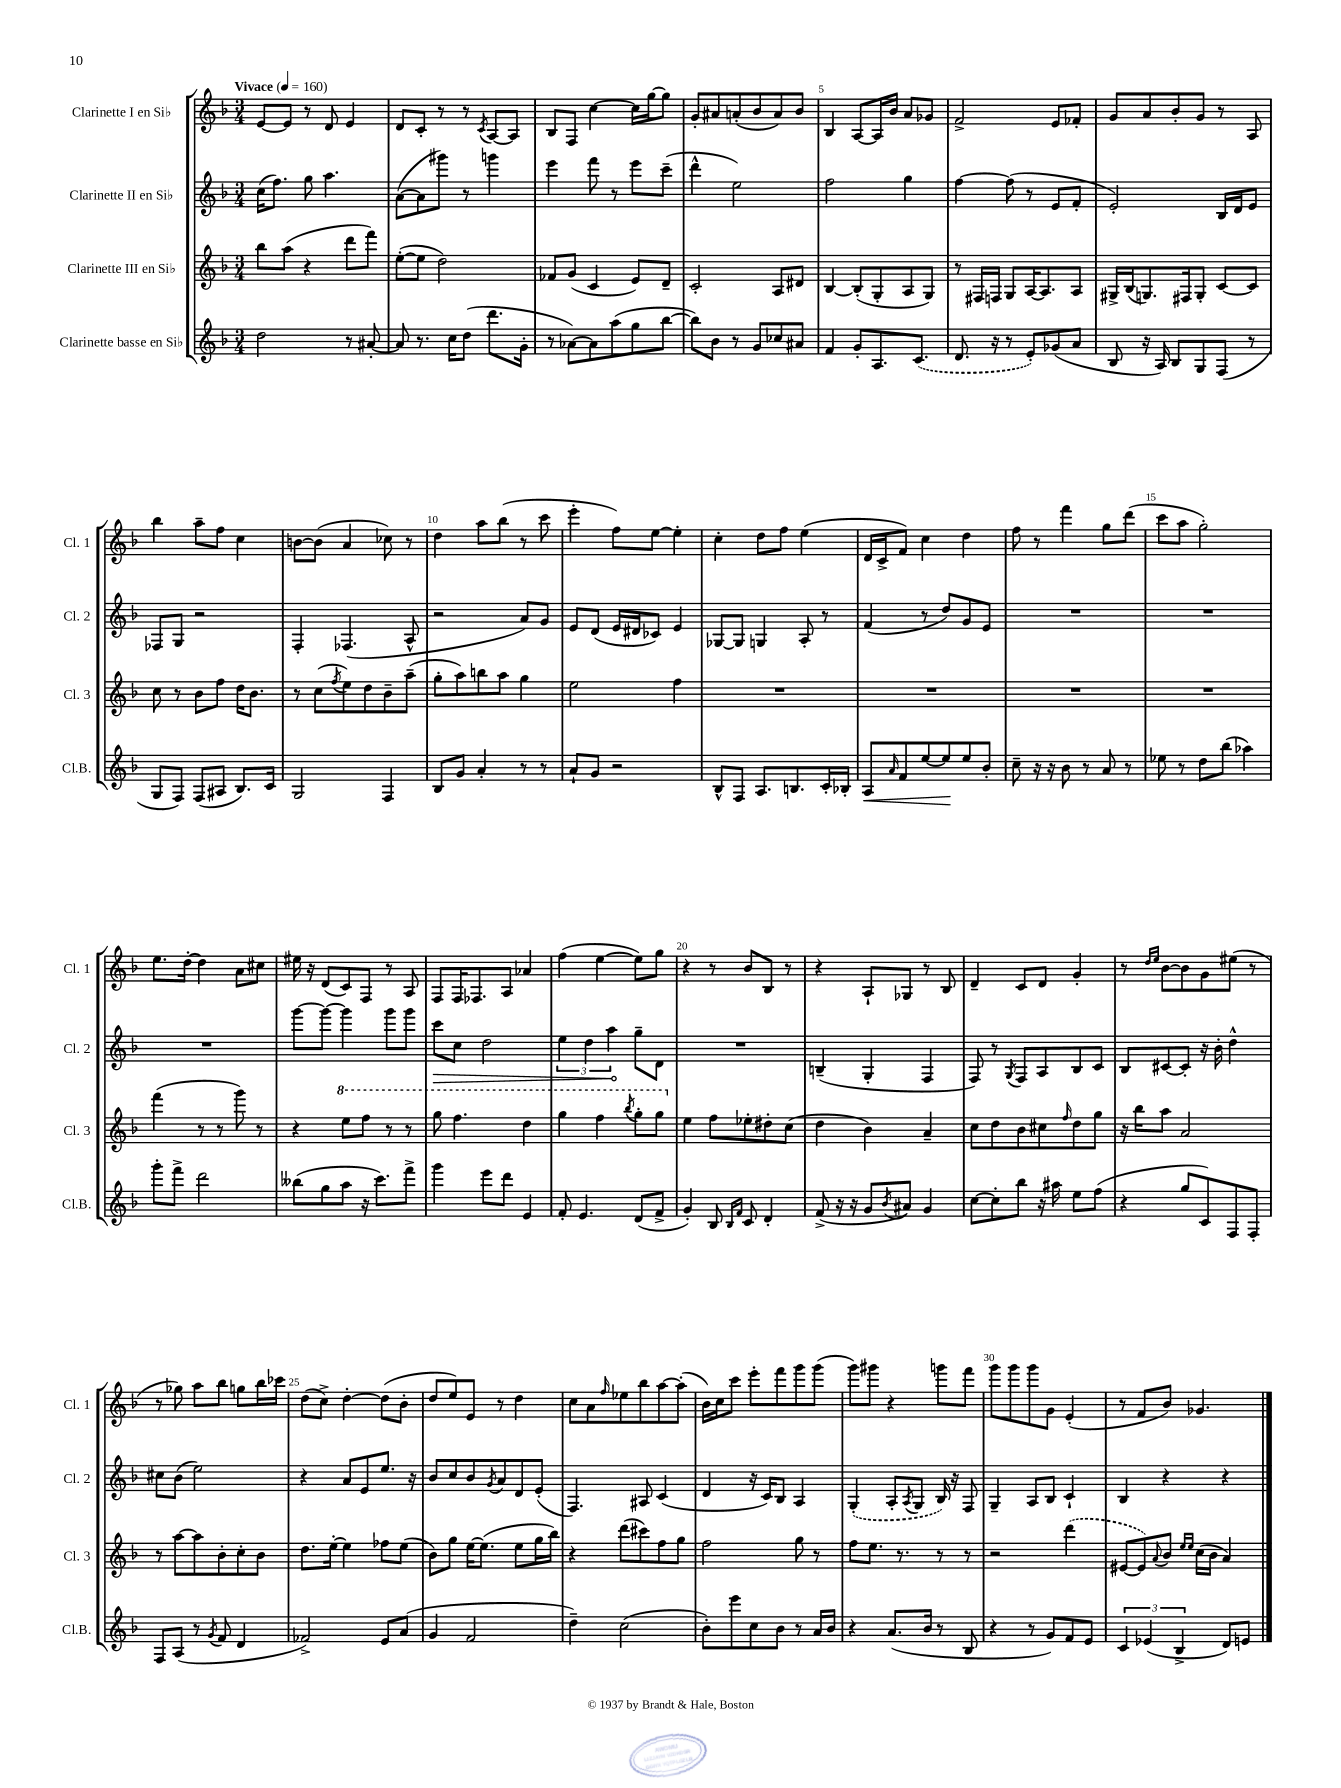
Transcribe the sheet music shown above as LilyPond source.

<<
\new StaffGroup <<
\new Staff = "s0" \with { instrumentName = "Clarinette I en Sib" shortInstrumentName = "Cl. 1" } {
    \clef treble \key f \major \numericTimeSignature \time 3/4 \tempo "Vivace" 4 = 160
    e'8~ e'8 r8 d'8 e'4 |
    d'8 c'8-. r8 r8 \acciaccatura { c'8 } a8~ a8 |
    bes8 f8 c''4~ c''16 g''16~ g''8 |
    g'8-. ais'8 a'8-.( bes'8 a'8) bes'8 |
    bes4 a8~ a16 bes'16 a'8 ges'8 |
    f'2-> e'8 fes'8-. |
    g'8 a'8 bes'8-. g'8 r8 a8 |
    bes''4 a''8-- f''8 c''4 |
    b'8~ b'8( a'4 ces''8) r8 |
    d''4 a''8 bes''8( r8 c'''8 |
    e'''4-. f''8) e''8~ e''4-. |
    c''4-. d''8 f''8 e''4( |
    d'16 c'16-> f'8) c''4 d''4 |
    f''8 r8 f'''4 g''8 d'''8( |
    c'''8 a''8 g''2-.) |
    e''8. d''16~-. d''4 a'8 cis''8 |
    eis''16 r16 d'8( c'8) f8 r8 a8 |
    f8 f16 fes8. a8 aes'4 |
    f''4( e''4~ e''8) g''8 |
    r4 r8 bes'8 bes8 r8 |
    r4 a8-! ges8 r8 bes8 |
    d'4-- c'8 d'8 g'4-. |
    r8 \grace { d''16 e''16 } bes'8~ bes'8 g'8 eis''8( r8 |
    r8 ges''8) a''8 bes''8 g''8 bes''16 ces'''16 |
    d''8( c''8->) d''4~-. d''8( bes'8-. |
    d''8 e''8) e'8 r8 d''4 |
    c''8 a'8 \grace { f''16 } ees''8 bes''8 a''8~ a''8-.( |
    bes'16) c''16 c'''8 e'''8-. f'''8 g'''8 g'''8( |
    g'''8) gis'''8 r4 g'''8 f'''8 |
    g'''8 g'''8 g'''8 g'8 e'4-.( |
    r8 f'8 bes'8) ges'4. \bar "|." |
}
\new Staff = "s1" \with { instrumentName = "Clarinette II en Sib" shortInstrumentName = "Cl. 2" } {
    \clef treble \key f \major \numericTimeSignature \time 3/4
    c''16( f''8.) g''8 a''4. |
    a'8~( a'8 gis'''8) r8 g'''4 |
    e'''4 f'''8 r8 e'''8 c'''8--( |
    d'''4-^ e''2) |
    f''2 g''4 |
    f''4~ f''8( r8 e'8 f'8-. |
    e'2-.) bes16 d'16 e'8 |
    fes8 g8 r2 |
    f4-. fes4.( a8-^ |
    r2 a'8) g'8 |
    e'8 d'8( e'16 dis'16 ces'8) e'4 |
    ges8~ ges8 g4 a8-. r8 |
    f'4( r8 d''8) g'8 e'8 |
    R2. |
    R2. |
    R2. |
    g'''8~ g'''8~ g'''4 g'''8 g'''8 |
    \once \override Hairpin.circled-tip = ##t c'''8\> c''8 d''2 |
    \tuplet 3/2 { e''4 d''4 a''4\! } g''8-- d'8 |
    R2. |
    b4--( g4-. f4 |
    f8) r8 \acciaccatura { g8 } f8 a8 bes8 c'8 |
    bes8 cis'8~ cis'8-. r16 bes'16-. d''4-^ |
    cis''8 bes'8( e''2) |
    r4 a'8 e'8 e''8. r16 |
    bes'8 c''8 bes'8 \acciaccatura { g'8 } a'8 d'8 e'8-.( |
    f4.) ais8 c'4( |
    d'4 r16 c'16) bes8 a4 |
    \once \slurDashed g4-.( a8-. \acciaccatura { a8 } g8 bes16) r16 f8 |
    g4-- a8 bes8 c'4-! |
    bes4 r4 r4 \bar "|." |
}
\new Staff = "s2" \with { instrumentName = "Clarinette III en Sib" shortInstrumentName = "Cl. 3" } {
    \clef treble \key f \major \numericTimeSignature \time 3/4
    bes''8 a''8( r4 d'''8 f'''8) |
    e''8~-.( e''8 d''2) |
    fes'8 g'8( c'4 e'8) d'8-- |
    c'2-. a8 dis'8 |
    bes4~ bes8-.( g8-. a8 g8) |
    r8 fis16 f16 g8 a16~ a8. a8 |
    gis16-> bes16( g8.) fis16 g8-. c'8~ c'8 |
    c''8 r8 bes'8 f''8 d''16 bes'8. |
    r8 c''8( \acciaccatura { f''8 } e''8) d''8 bes'8-- a''8--( |
    g''8-. a''8) b''8 a''8 g''4 |
    e''2 f''4 |
    R2. |
    R2. |
    R2. |
    R2. |
    f'''4( r8 r8 g'''8) r8 |
    r4 \ottava #1 e'''8 f'''8 r8 r8 |
    g'''8 f'''4. d'''4 |
    g'''4 f'''4 \acciaccatura { bes'''8 } g'''8-. g'''8 \ottava #0 |
    e''4 f''8 ees''8-. dis''8-. c''8( |
    d''4 bes'4) a'4-- |
    c''8 d''8 bes'8 cis''8 \grace { f''16 } d''8 g''8 |
    r16 bes''16 a''8 a'2 |
    r8 a''8~ a''8 bes'8-. c''8-. bes'8 |
    d''8. e''16~-. e''4 fes''8 e''8( |
    bes'8) g''8 e''16~ e''8.( e''8 g''16 bes''16) |
    r4 d'''8( cis'''8) f''8 g''8 |
    f''2 g''8 r8 |
    f''8 e''8. r8. r8 r8 |
    r2 \once \slurDashed d'''4( |
    eis'8~ eis'8) \appoggiatura { a'8 } bes'8 \grace { e''16 e''16 } c''16( bes'16 a'4) \bar "|." |
}
\new Staff = "s3" \with { instrumentName = "Clarinette basse en Sib" shortInstrumentName = "Cl.B." } {
    \clef treble \key f \major \numericTimeSignature \time 3/4
    d''2 r8 ais'8~-. |
    ais'8 r8. c''16 d''8( d'''8. g'16-. |
    r8 aes'8~) aes'8 a''8( g''8 bes''8~ |
    bes''8) bes'8 r8 g'8 ces''8 ais'8 |
    f'4 g'8-. a8. \once \slurDashed c'8.( |
    d'8. r16 r8 e'8-.) ges'8( a'8 |
    bes8 r16 a16) bes8 g8 f8( r8 |
    g8 f8) f8( ais8 bes8.) c'16 |
    g2 f4 |
    bes8 g'8 a'4-. r8 r8 |
    a'8-! g'8 r2 |
    bes8-^ f8 a8. b8. c'16-. bes16-. |
    a8\< \grace { a'16 } f'8 e''8~ e''8\! e''8 bes'8-. |
    c''8-- r16 r16 bes'8 r8 a'8 r8 |
    ees''8 r8 d''8 bes''8( aes''4) |
    g'''8-. f'''8-> d'''2 |
    beses''8( g''8 a''8 r16 c'''8.) f'''8-> |
    g'''4 e'''8 d'''8 e'4 |
    f'8-. e'4. d'8( f'8-> |
    g'4-.) bes8 \grace { bes16 f'16 } c'8 d'4-. |
    f'8->( r16 r16 g'8 \acciaccatura { bes'8 } ais'8) g'4 |
    c''8~ c''8-. bes''8 r16 ais''16 e''8 f''8( |
    r4 g''8 c'8) f8 f8-. |
    f8 a8( r8 \acciaccatura { g'8 } f'8 d'4 |
    fes'2->) e'8 a'8( |
    g'4 f'2 |
    d''4--) c''2( |
    bes'8-.) e'''8 c''8 bes'8 r8 a'16 bes'16 |
    r4 a'8.( bes'16 r8 bes8 |
    r4 r8 g'8) f'8 e'8 |
    \tuplet 3/2 { c'4 ees'4( bes4-> } d'8) e'8 \bar "|." |
}
>>
>>
\layout { \context { \Score \override BarNumber.break-visibility = ##(#f #t #t) barNumberVisibility = #(every-nth-bar-number-visible 5) } }
